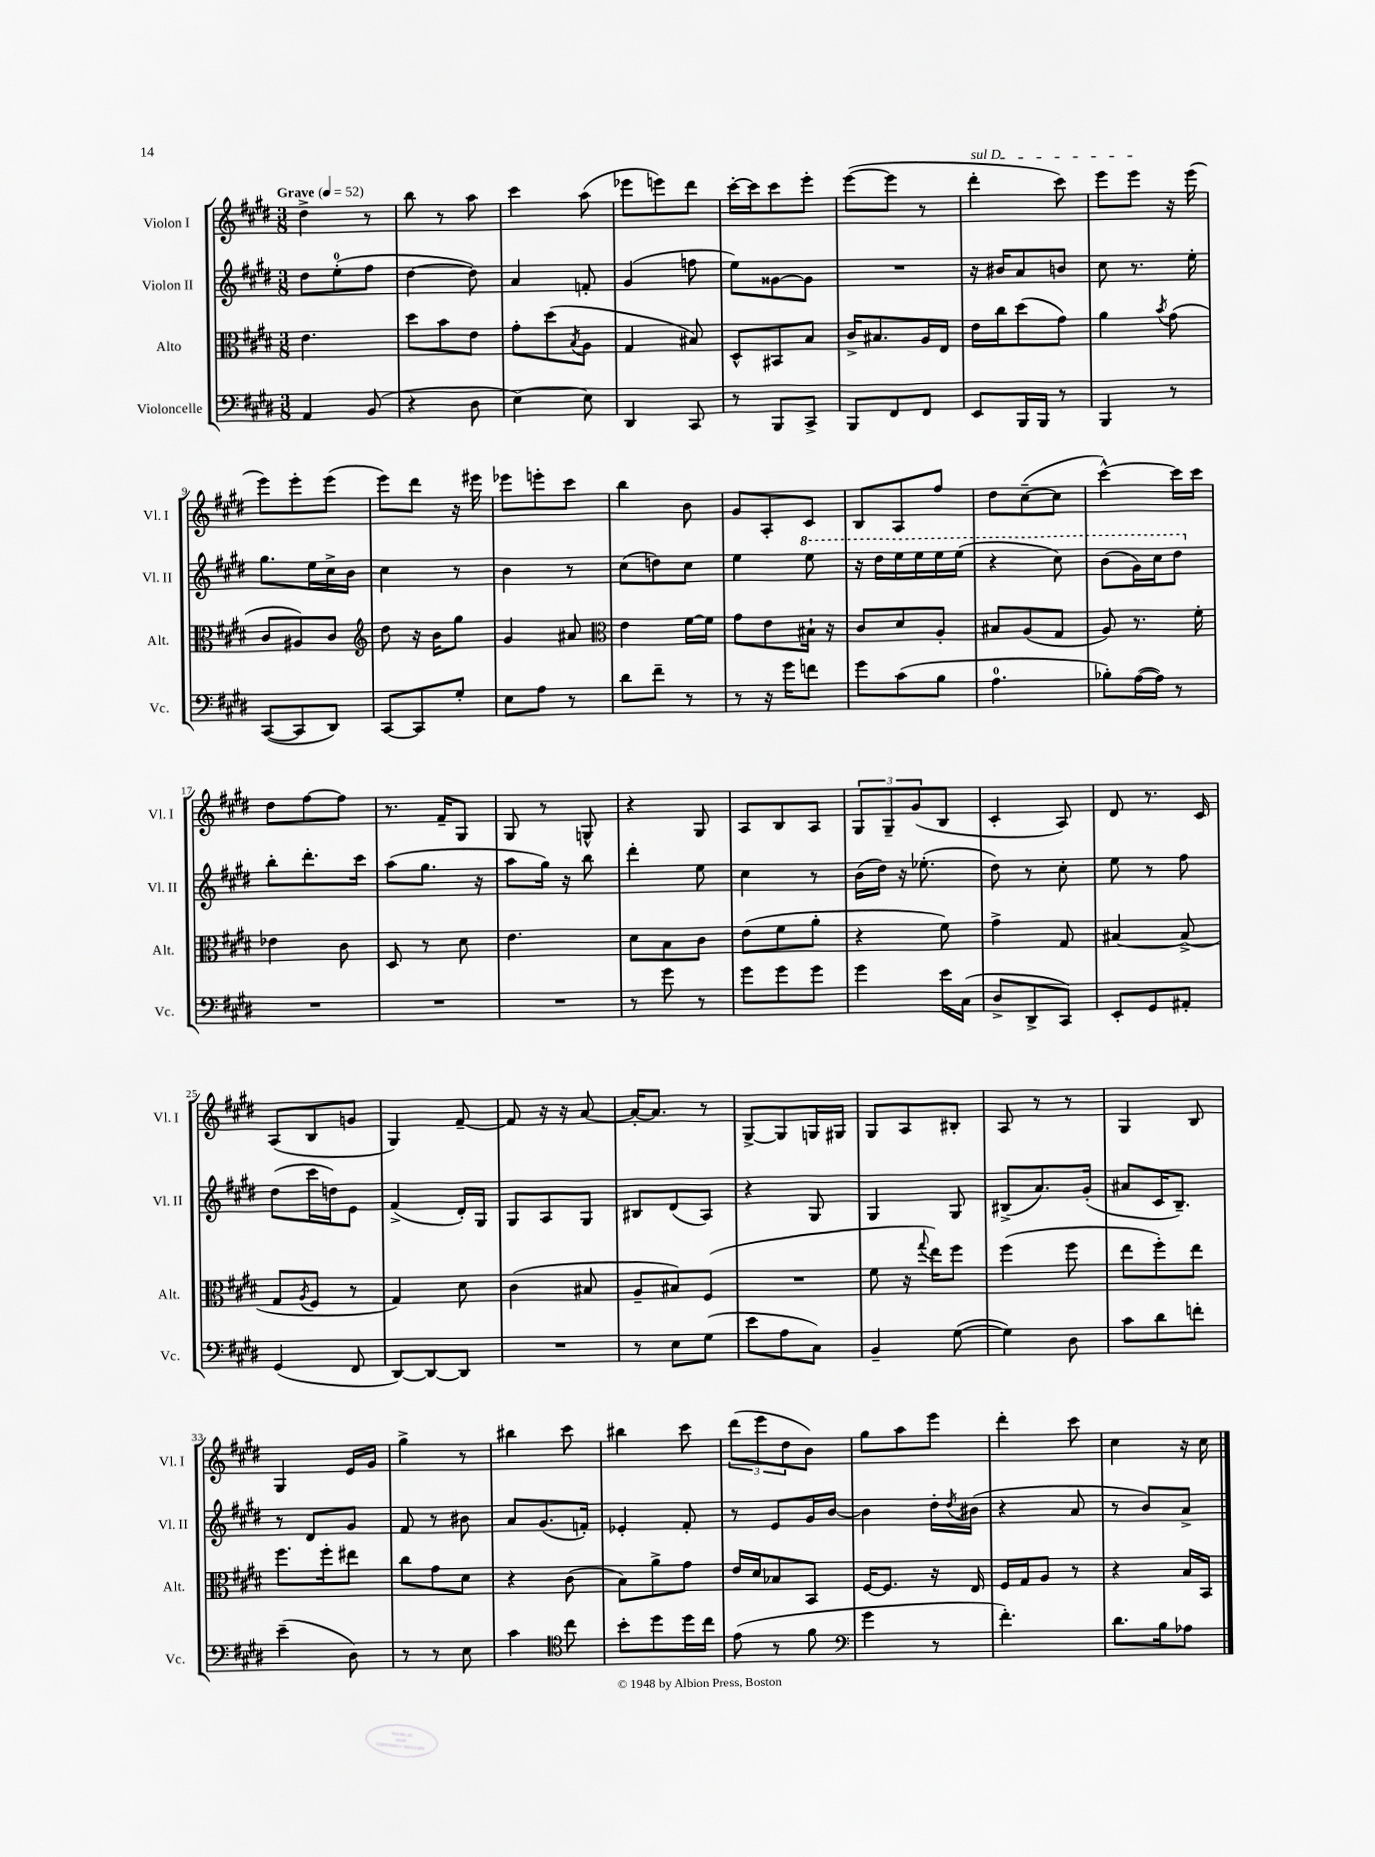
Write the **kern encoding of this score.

**kern	**kern	**kern	**kern
*staff4	*staff3	*staff2	*staff1
*clefF4	*clefC3	*clefG2	*clefG2
*k[f#c#g#d#]	*k[f#c#g#d#]	*k[f#c#g#d#]	*k[f#c#g#d#]
*M3/8	*M3/8	*M3/8	*M3/8
*MM52	*MM52	*MM52	*MM52
4AA	4.e	8dd#	4dd#^
.	.	(8ee'	.
(8BB	.	8ff#	8r
=	=	=	=
4r	8dd#	[4dd#	8bb
.	8b	.	8r
8D#	8e	8dd#])	8aa
=	=	=	=
[4E)	8g#'	4a	4ccc#
.	(8dd#	.	.
.	8qB	.	.
8E]	8A	8f'	(8aa
=	=	=	=
4DD#	4G#	(4g#	8eee-
.	.	.	8eee)
8CC#	8B#)	8ff	8ddd#
=	=	=	=
8r	8D#^^	8ee)	[16ccc#'
.	.	.	16ccc#]
8BBB	8BB#	[8g##	8ccc#
8CC#^	8B	8g##]	8eee'
=	=	=	=
8BBB	16c#^	4.r	([8eee
.	8.B#	.	.
8FF#	.	.	8eee]
8FF#	16A	.	8r
.	16E	.	.
=	=	=	=
8EE	16e	16r	4ddd#'
.	16cc#	16b#	.
16BBB	(8dd#	8a	.
16BBB	.	.	.
8r	8g#)	8b	8ccc#)
=	=	=	=
4BBB	4a	8cc#	8eee
.	.	8.r	8eee
.	8qb	.	.
8r	(8g#	.	16r
.	.	16ee'	(16eee
=	=	=	=
([8CC#	8c#	8.gg#	8eee)
8CC#]	8A#)	.	8eee'
.	.	16ee	.
8DD#)	8c#	16cc#^	(8eee
.	.	16b	.
=	=	=	=
*	*clefG2	*	*
[8CC#	8dd#	4cc#	8eee)
8CC#]	16r	.	8ddd#
.	16b	.	.
8G#'	8gg#	8r	16r
.	.	.	16eee#
=	=	=	=
8E	4g#	4b	8eee-
8A	.	.	8eee'
8r	8a#	8r	8ccc#
=	=	=	=
*	*clefC3	*	*
8d#	4e	(8cc#	4bb
8f#~	.	8dd)	.
8r	[16f#	8cc#	8b
.	16f#]	.	.
=	=	=	=
8r	8g#	4ee	8g#
16r	8e	.	8A'
16g#	.	.	.
8f	16B#`	8eee	8c#
.	16r	.	.
=	=	=	=
8g#	8c#	16r	8B
.	.	16ddd#	.
(8c#	8d#	16eee	8A
.	.	16eee	.
8B	8A'	16eee	8ff#
.	.	(16eee	.
=	=	=	=
4.A	8B#	4r	8dd#
.	(8A	.	([8cc#~
.	8G#	8ccc#)	8cc#]
=	=	=	=
8B-')	8A)	(8bb	[4ccc#^^)
([16A	8.r	16gg#)	.
16A])	.	16ccc#	.
8r	.	8ddd#	16ccc#]
.	16f#'	.	16ccc#
=	=	=	=
4.r	4e-	8bb'	8dd#
.	.	8.ddd#'	[8ff#
.	8c#	.	8ff#]
.	.	16ccc#	.
=	=	=	=
4.r	8D#	(8aa	8.r
.	8r	8.gg#	.
.	.	.	16f#~
.	8d#	.	8G#
.	.	16r	.
=	=	=	=
4.r	4.e	8aa	8G#
.	.	16gg#)	8r
.	.	16r	.
.	.	8bb	8G^^
=	=	=	=
8r	8d#	4ddd#'	4r
8g#	8B	.	.
8r	8c#	8ee	8G#
=	=	=	=
8g#	(8e	4cc#	8A
8g#	8f#	.	8B
8g#	8a'	8r	8A
=	=	=	=
4g#	4r	(16b	12G#
.	.	16dd#)	.
.	.	.	12G#~
.	.	16r	.
.	.	.	(12g#
.	.	(8.ee-'	.
16e	8f#)	.	8B
(16C#	.	.	.
=	=	=	=
8D#^	4g#^	8dd#)	4c#'
8DD#^	.	8r	.
8CC#)	8G#	8cc#'	8A)
=	=	=	=
8EE'	[4B#	8ee	8d#
8GG#	.	8r	8.r
8AA#'	(8B#^]	8ff#	.
.	.	.	16c#
=	=	=	=
(4GG#	8G#	(8dd#	(8A
.	8qA	.	.
.	8F#	16ccc#	8B
.	.	16dd)	.
8FF#	8r	8e	8g
=	=	=	=
[8DD#)	4G#)	(4f#^	4G#)
8DD#_	.	.	.
8DD#]	8d#	16d#')	[8f#~
.	.	16G#	.
=	=	=	=
4.r	(4c#	8G#	8f#]
.	.	8A	16r
.	.	.	16r
.	8B#	8G#	[8a
=	=	=	=
8r	8A~	8B#	16a'_
.	.	.	8.a]
8E	8B#)	(8d#	.
(8G#	(8F#	8A)	8r
=	=	=	=
8e	4.r	4r	[8G#^
8A	.	.	8G#]
8C#)	.	8G#	16G
.	.	.	16G#
=	=	=	=
4BB~	8f#	4G#	8G#
.	16r	.	8A
.	8qqgg#	.	.
.	16ee)	.	.
([8G#	8ff#	8G#	8B#'
=	=	=	=
4G#])	(4ff#	(8B#^	8A
.	.	8.a)	8r
8D#	8ff#	.	8r
.	.	(16g#'	.
=	=	=	=
8c#	8ee	8a#	4G#
8d#	8ff#')	16c#	.
.	.	8.B~)	.
8f'	8ee	.	8B
=	=	=	=
(4e~	8.ff#	8r	4G#
.	.	8d#	.
.	16ff#'	.	.
8D#)	8ee#	8g#	16e
.	.	.	16g#
=	=	=	=
8r	8cc#	8f#	4gg#^
8r	8g#	8r	.
8E	8d#	8b#	8r
=	=	=	=
4c#	4r	8a	4bb#
.	.	(8.g#	.
*clefC4	*	*	*
8cc#	(8c#	.	8ccc#
.	.	16f')	.
=	=	=	=
8b'	8B)	4e-'	4bb#
8dd#	8a^	.	.
16dd#	8g#	8f#'	8ccc#
16cc#	.	.	.
=	=	=	=
(8e	16e	8r	(12ddd#
.	16d#	.	.
.	.	.	12eee
8r	8B-	8e	.
.	.	.	12dd#
8f#	8BB	16g#	8b)
.	.	[16b	.
=	=	=	=
*clefF4	*	*	*
4g#	[16F#	4b]	8gg#
.	8.F#]	.	.
.	.	.	8aa
8r	16r	16dd#'	8eee
.	.	8qdd#	.
.	16E	(16b#	.
=	=	=	=
4.f#')	16F#	4r	4ddd#'
.	16G#	.	.
.	8A	.	.
.	8r	8a	8ccc#
=	=	=	=
8.d#	4r	8r	4cc#
.	.	8b)	.
16B	.	.	.
8A-	16B	8a^	16r
.	16BB	.	16cc#
==	==	==	==
*-	*-	*-	*-
